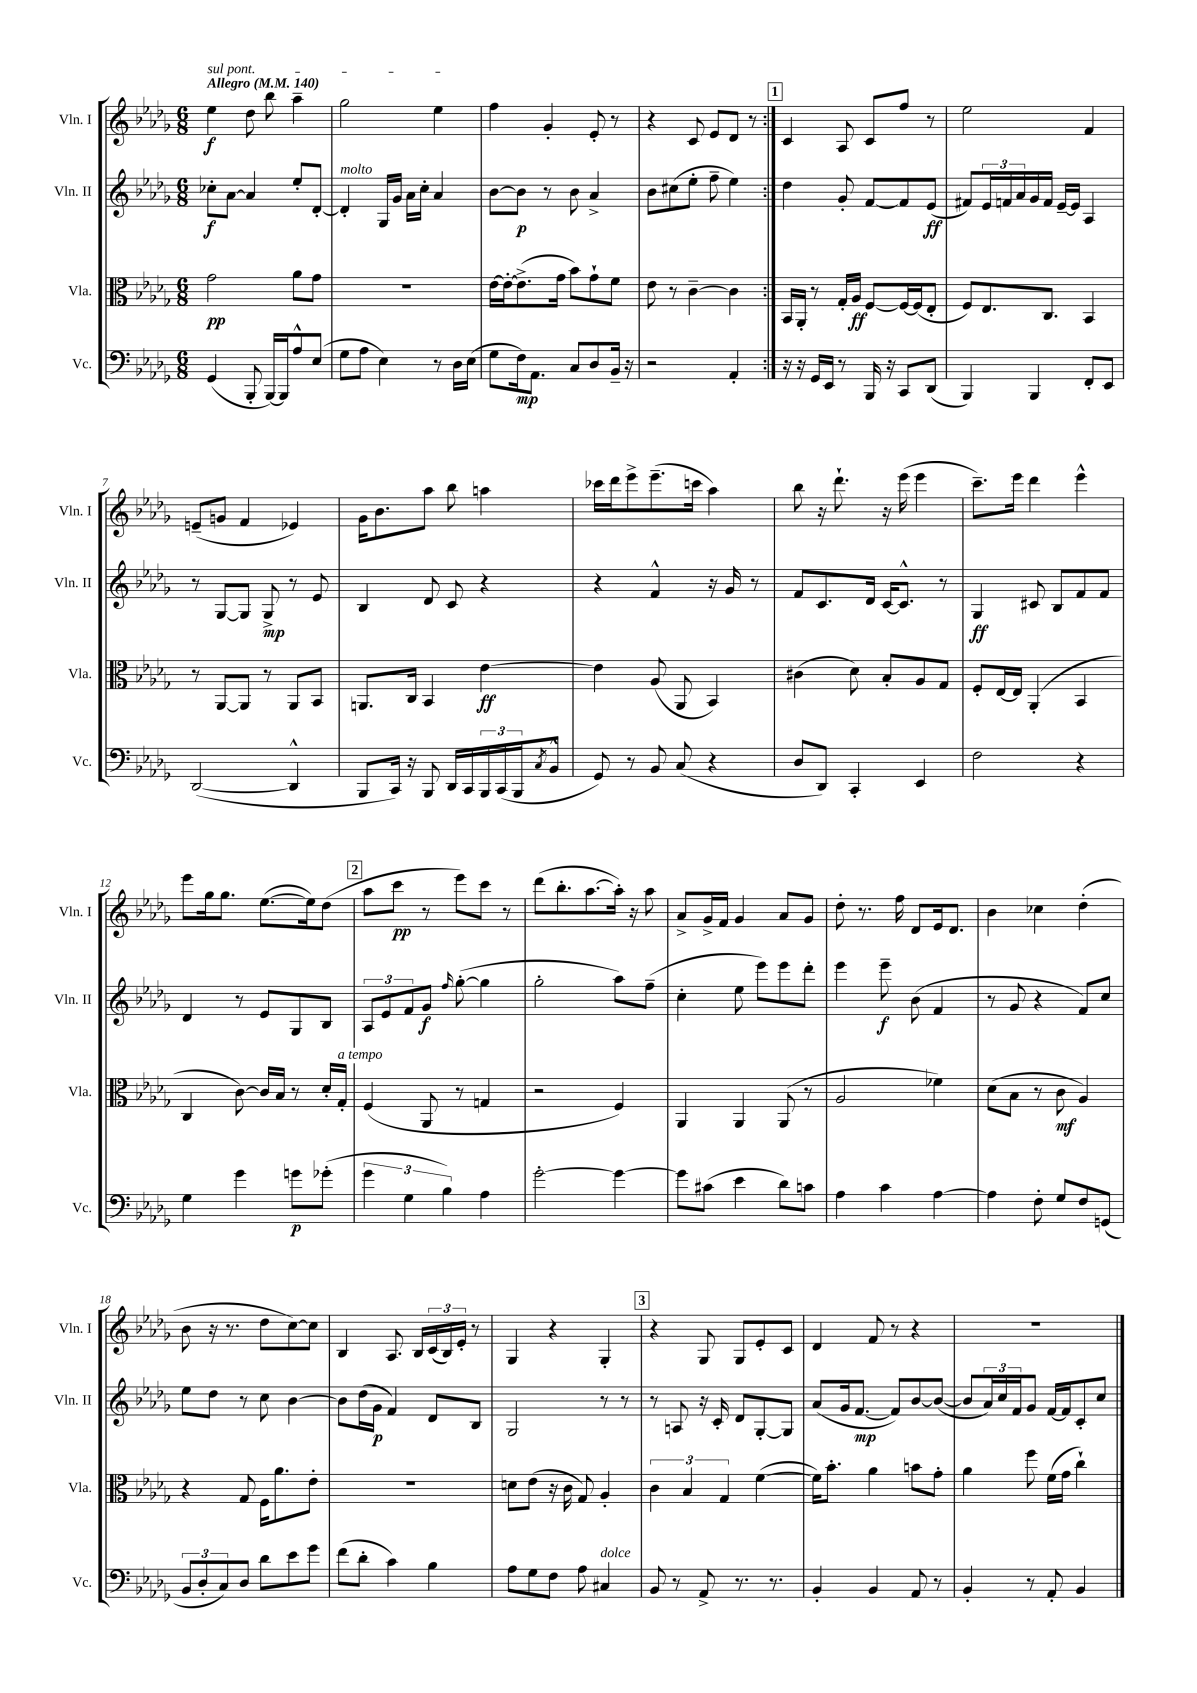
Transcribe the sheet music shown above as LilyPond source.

<<
\new StaffGroup <<
\new Staff = "s0" \with { instrumentName = "Vln. I" shortInstrumentName = "Vln. I" } {
    \clef treble \key des \major \numericTimeSignature \time 6/8 \tempo "Allegro" 4 = 140
    \repeat volta 2 { \once \override TextSpanner.bound-details.left.text = \markup { \italic "sul pont." } ees''4\f\startTextSpan des''8 bes''8 aes''4-- |
    ges''2 ees''4\stopTextSpan |
    f''4 ges'4-. ees'8-. r8 |
    r4 c'8 ees'8 des'8 r8 | }
    \mark \markup { \box "1" } c'4 aes8 c'8 f''8 r8 |
    ees''2 f'4 |
    e'8--( g'8 f'4 ees'4) |
    ges'16 bes'8. aes''8 bes''8 a''4 |
    ces'''16 des'''16 ees'''8-> ees'''8.--( c'''16 aes''4) |
    bes''8 r16 des'''8.-! r16 ees'''16( ees'''4 |
    c'''8.--) ees'''16 des'''4 ees'''4-^ |
    ees'''8 ges''16 ges''8. ees''8.~( ees''16) des''8( |
    \mark \markup { \box "2" } aes''8 c'''8\pp r8 ees'''8) c'''8 r8 |
    des'''8( bes''8.-. aes''8.~ aes''16-.) r16 aes''8 |
    aes'8-> ges'16-> f'16 ges'4 aes'8 ges'8 |
    des''8-. r8. f''16 des'8 ees'16 des'8. |
    bes'4 ces''4 des''4-.( |
    bes'8 r16 r8. des''8 c''8~) c''8 |
    bes4 aes8. bes16 \tuplet 3/2 { c'16( bes16) ees'16-. } r8 |
    ges4 r4 ges4-. |
    \mark \markup { \box "3" } r4 ges8 ges8 ees'8-. c'8 |
    des'4 f'8 r8 r4 |
    R2. \bar "|." |
}
\new Staff = "s1" \with { instrumentName = "Vln. II" shortInstrumentName = "Vln. II" } {
    \clef treble \key des \major \numericTimeSignature \time 6/8
    \repeat volta 2 { ces''8-.\f aes'8~ aes'4 ees''8-. des'8~-. |
    des'4-.^\markup { \italic "molto" } ges16 ges'16 aes'16 c''16-. aes'4 |
    bes'8~ bes'8\p r8 bes'8 aes'4-> |
    bes'8 cis''8( ees''8-. f''8-- ees''4) | }
    \mark \markup { \box "1" } des''4 ges'8-. f'8~ f'8 ees'8\ff( |
    fis'8) \tuplet 3/2 { ees'16 f'16 aes'16 } ges'16 f'16 ees'16~-- ees'16 aes4 |
    r8 ges8~ ges8 ges8->\mp r8 ees'8 |
    bes4 des'8 c'8 r4 |
    r4 f'4-^ r16 ges'16 r8 |
    f'8 c'8. des'16 c'16~ c'8.-^ r8 |
    ges4\ff cis'8 bes8 f'8 f'8 |
    des'4 r8 ees'8 ges8 bes8 |
    \mark \markup { \box "2" } \tuplet 3/2 { aes8 ees'8 f'8 } ges'8\f \grace { f''16 } ges''8~-.( ges''4 |
    ges''2-. aes''8) f''8--( |
    c''4-. ees''8 ees'''8) ees'''8 des'''8-. |
    ees'''4 ees'''8--\f bes'8( f'4 |
    r8 ges'8 r4 f'8) c''8 |
    ees''8 des''8 r8 c''8 bes'4~ |
    bes'8 des''16( ges'16\p f'4) des'8 bes8 |
    ges2 r8 r8 |
    \mark \markup { \box "3" } r8 a8 r16 c'16-. des'8 ges8~-. ges8 |
    aes'8( ges'16 f'8.~\mp f'8) bes'8~ bes'8~( |
    bes'8 \tuplet 3/2 { aes'16) c''16 f'16 } ges'8 f'16~ f'16 c'8-. c''8 \bar "|." |
}
\new Staff = "s2" \with { instrumentName = "Vla." shortInstrumentName = "Vla." } {
    \clef alto \key des \major \numericTimeSignature \time 6/8
    \repeat volta 2 { ges'2\pp aes'8 ges'8 |
    R2. |
    ees'16~ ees'16~-. ees'8.->( ges'16 bes'8) ges'8-! f'8 |
    ees'8 r8 c'4~-- c'4 | }
    \mark \markup { \box "1" } bes,16 aes,16-. r8 ges16-. aes16\ff f8~ f16~ f16( ees8-. |
    f8) ees8. c8. bes,4 |
    r8 aes,8~ aes,8 r8 aes,8 bes,8 |
    a,8. c16 bes,4 ees'4~\ff |
    ees'4 aes8( aes,8 bes,4) |
    cis'4( des'8) bes8-. aes8 ges8 |
    f8-. ees16~ ees16 aes,4-.( bes,4 |
    c4 c'8~) c'16 bes16 r8 des'16-. ges16-.^\markup { \italic "a tempo" } |
    \mark \markup { \box "2" } f4( aes,8 r8 g4 |
    r2 f4) |
    aes,4 aes,4 aes,8( r8 |
    aes2 fes'4) |
    des'8( bes8 r8 c'8\mf aes4) |
    r4 ges8 f16 aes'8. ees'8-. |
    R2. |
    d'8 ees'8( r16 c'16 ges8) aes4-. |
    \mark \markup { \box "3" } \tuplet 3/2 { c'4 bes4 ges4 } f'4~( |
    f'16) bes'8.-. aes'4 b'8 ges'8-. |
    aes'4 f''8 f'16( ges'16 c''4-!) \bar "|." |
}
\new Staff = "s3" \with { instrumentName = "Vc." shortInstrumentName = "Vc." } {
    \clef bass \key des \major \numericTimeSignature \time 6/8
    \repeat volta 2 { ges,4( bes,,8-. bes,,16~) bes,,16 aes8-^ ees8( |
    ges8 aes8 ees4) r8 des16 ees16( |
    ges8 f16\mp) aes,8. c8 des8 bes,16-- r16 |
    r2 aes,4-. | }
    \mark \markup { \box "1" } r16 r16 ges,16 ees,16 r8 bes,,16 r16 c,8 des,8( |
    bes,,4) bes,,4 f,8-. ees,8 |
    des,2~( des,4-^ |
    bes,,8 c,16) r16 bes,,8 des,16 c,16 \tuplet 3/2 { bes,,16 c,16( bes,,16 } \acciaccatura { c8 } bes,8-^ |
    ges,8) r8 bes,8 c8( r4 |
    des8 des,8) c,4-. ees,4 |
    f2 r4 |
    ges4 ges'4 g'8\p ges'8-.( |
    \mark \markup { \box "2" } \tuplet 3/2 { ges'4 ges4 bes4) } aes4 |
    ges'2~-. ges'4~ |
    ges'8 cis'8( ees'4 des'8) c'8 |
    aes4 c'4 aes4~ |
    aes4 f8-. ges8 f8 g,8( |
    \tuplet 3/2 { bes,8 des8-. c8) } des8 des'8 ees'8 ges'8 |
    f'8( des'8-. c'4) bes4 |
    aes8 ges8 f8 aes8 cis4^\markup { \italic "dolce" } |
    \mark \markup { \box "3" } bes,8 r8 aes,8-> r8. r8. |
    bes,4-. bes,4 aes,8 r8 |
    bes,4-. r8 aes,8-. bes,4 \bar "|." |
}
>>
>>
